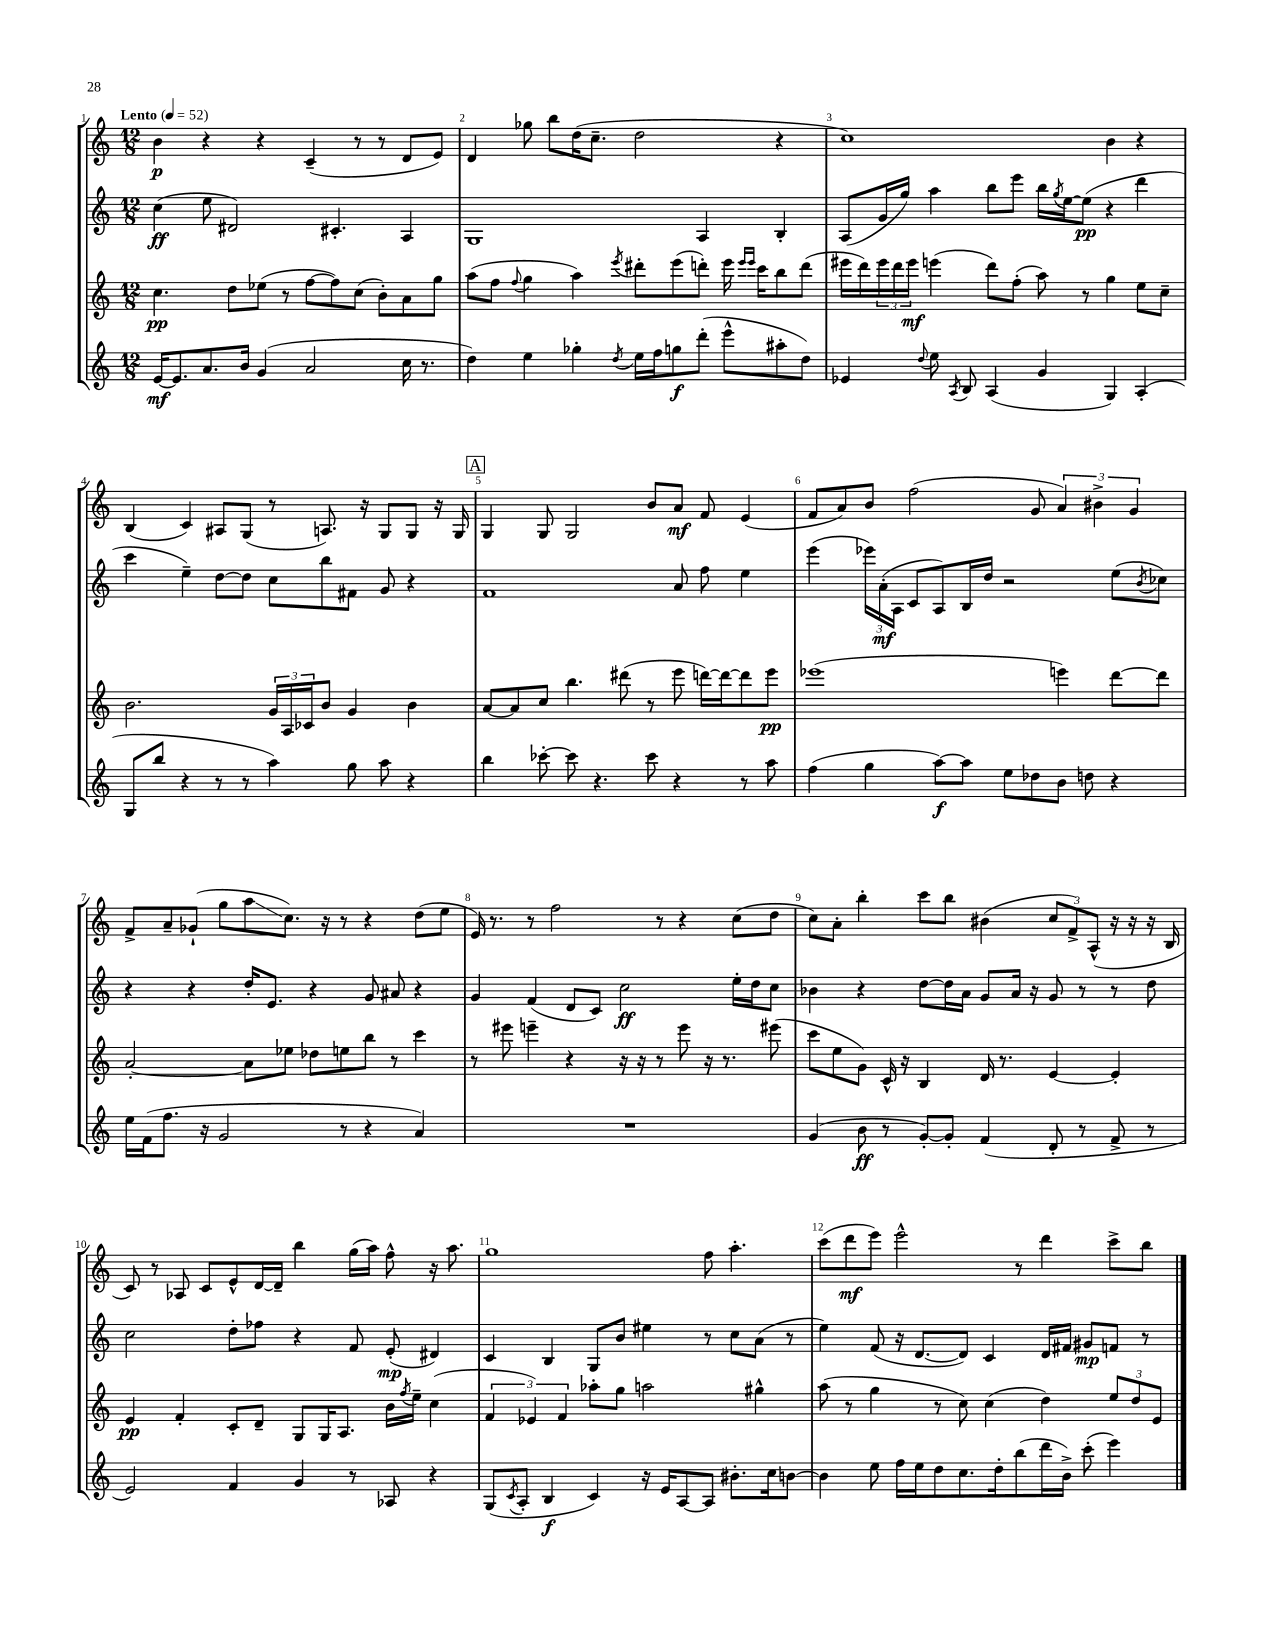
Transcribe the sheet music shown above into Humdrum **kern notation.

**kern	**kern	**kern	**kern
*staff4	*staff3	*staff2	*staff1
*clefG2	*clefG2	*clefG2	*clefG2
*k[]	*k[]	*k[]	*k[]
*M12/8	*M12/8	*M12/8	*M12/8
*MM52	*MM52	*MM52	*MM52
[16e	4.cc	(4cc	4b
8.e]	.	.	.
8.a	.	8ee	4r
.	8dd	2d#)	.
16b	.	.	.
(4g	(8ee-	.	4r
.	8r	.	.
2a	[8ff	.	(4c~
.	8ff])	4.c#'	.
.	(8cc	.	8r
.	8b')	.	8r
16cc	8a	4A	8d
8.r	.	.	.
.	8gg	.	8e)
=	=	=	=
4dd)	(8aa	1G	4d
.	8ff	.	.
.	8qqff	.	.
4ee	4gg	.	8gg-
.	.	.	8bb
4gg-'	4aa)	.	(16dd
.	.	.	8.cc~
8qdd	8qeee	.	.
16ee	8ddd#'	.	2dd
16ff	.	.	.
8gg	(8eee	.	.
(8ddd'	8ddd')	4A	.
8eee^^	16eee	.	.
.	16qqeee	.	.
.	16qqeee	.	.
.	16ccc	.	.
8aa#'	8bb	4B'	4r
8dd)	(8ddd	.	.
=	=	=	=
4e-	16eee#	(8A	1cc)
.	16ddd)	.	.
.	24eee#	16g	.
.	24ddd	.	.
.	.	16gg)	.
.	24eee#	.	.
8qqdd	.	.	.
8ee	(4eee	4aa	.
8qA	.	.	.
8B	.	.	.
(4A	8ddd)	8bb	.
.	(8ff'	8eee	.
4g	8aa)	16bb	.
.	.	8qgg	.
.	.	[16ee	.
.	8r	(8ee]	.
4G)	4gg	4r	4b
(4A'	8ee	4ddd	4r
.	8cc~	.	.
=	=	=	=
8G	2.b	4ccc	(4B
8bb	.	.	.
4r	.	4ee~)	4c)
8r	.	[8dd	8A#
8r	.	8dd]	(8G
4aa)	24g	8cc	8r
.	24A	.	.
.	24c-	.	.
.	8b	8bb	8.A)
8gg	4g	8f#	.
.	.	.	16r
8aa	.	8g	8G
4r	4b	4r	8G
.	.	.	16r
.	.	.	16G
=	=	=	=
4bb	[8a	1f	4G
.	8a]	.	.
[8ccc-'	8cc	.	8G
8ccc-]	4.bb	.	2G
4.r	.	.	.
.	(8ddd#	.	.
8ccc-	8r	.	8b
4r	8eee	8a	8a
.	[16ddd)	8ff	8f
.	16ddd_	.	.
8r	8ddd]	4ee	(4e
8aa	8eee	.	.
=	=	=	=
(4ff	(1eee-	(4eee	8f
.	.	.	8a)
4gg	.	24eee-)	8b
.	.	(24a'	.
.	.	24A	.
.	.	8c	(2ff
[8aa)	.	8A)	.
8aa]	.	16B	.
.	.	16dd	.
8ee	.	2r	.
8dd-	.	.	8g
8b	4eee)	.	6a)
8dd	.	.	.
.	.	.	6b#^
4r	[8ddd	(8ee	.
.	.	.	6g
.	.	8qb	.
.	8ddd]	8cc-)	.
=	=	=	=
16ee	[2a'	4r	8f^
(16f	.	.	.
8.ff	.	.	8a~
.	.	4r	(8g-`
16r	.	.	.
2g	.	.	8gg
.	8a]	16dd'	8aa
.	.	8.e	.
.	8ee-	.	8.cc)
.	8dd-	4r	.
.	.	.	16r
8r	8ee	.	8r
4r	8bb	8g	4r
.	8r	8a#	.
4a)	4ccc	4r	(8dd
.	.	.	8ee
=	=	=	=
1.r	8r	4g	16e)
.	.	.	8.r
.	8eee#	.	.
.	4eee~	(4f	8r
.	.	.	2ff
.	4r	8d	.
.	.	8c)	.
.	16r	2cc	.
.	16r	.	.
.	8r	.	8r
.	8eee	.	4r
.	16r	.	.
.	8.r	.	.
.	.	16ee'	(8cc
.	.	16dd	.
.	(8eee#	8cc	8dd
=	=	=	=
(4g	8ccc	4b-	8cc)
.	8ee	.	8a'
8b	8g)	4r	4bb'
8r	16c^^	.	.
.	16r	.	.
[8g')	4B	[8dd	8ccc
8g']	.	16dd]	8bb
.	.	16a	.
(4f	16d	8g	(4b#
.	8.r	.	.
.	.	16a	.
.	.	16r	.
8d'	[4e	8g	12cc
.	.	.	12f^)
8r	.	8r	.
.	.	.	(12A^^
8f^	4e']	8r	16r
.	.	.	16r
8r	.	8dd	16r
.	.	.	16B
=	=	=	=
2e)	4e	2cc	8c)
.	.	.	8r
.	4f'	.	8A-
.	.	.	8c
4f	8c'	8dd'	8e^^
.	8d~	8ff-	[16d
.	.	.	16d~]
4g	8G	4r	4bb
.	16G	.	.
.	8.A	.	.
8r	.	8f	(16gg
.	.	.	16aa)
8A-	16b	(8e'	8ff^^
.	8qff	.	.
.	16ee~	.	.
4r	(4cc	4d#)	16r
.	.	.	8.aa
=	=	=	=
(8G	6f	4c	1gg
8qc	.	.	.
8A'	.	.	.
.	6e-)	.	.
4B	.	4B	.
.	6f	.	.
4c)	8aa-'	8G	.
.	8gg	8b	.
16r	2aa	4ee#	.
16e	.	.	.
[8A	.	.	.
8A]	.	8r	8ff
8.b#'	.	8cc	4.aa'
.	4gg#^^	(8a	.
16cc	.	.	.
[8b	.	8r	.
=	=	=	=
4b]	(8aa	4ee)	(8ccc
.	8r	.	8ddd
8ee	4gg	(8f	8eee)
16ff	.	16r	2eee^^
16ee	.	[8.d	.
8dd	8r	.	.
8.cc	8cc)	8d])	.
.	(4cc	4c	.
16dd'	.	.	.
(8bb	.	.	8r
16ddd	4dd)	16d	4ddd
16b^)	.	16f#	.
(8ccc'	.	8g#	.
4eee)	12ee	8f	8ccc^
.	12dd	.	.
.	.	8r	8bb
.	12e	.	.
==	==	==	==
*-	*-	*-	*-
